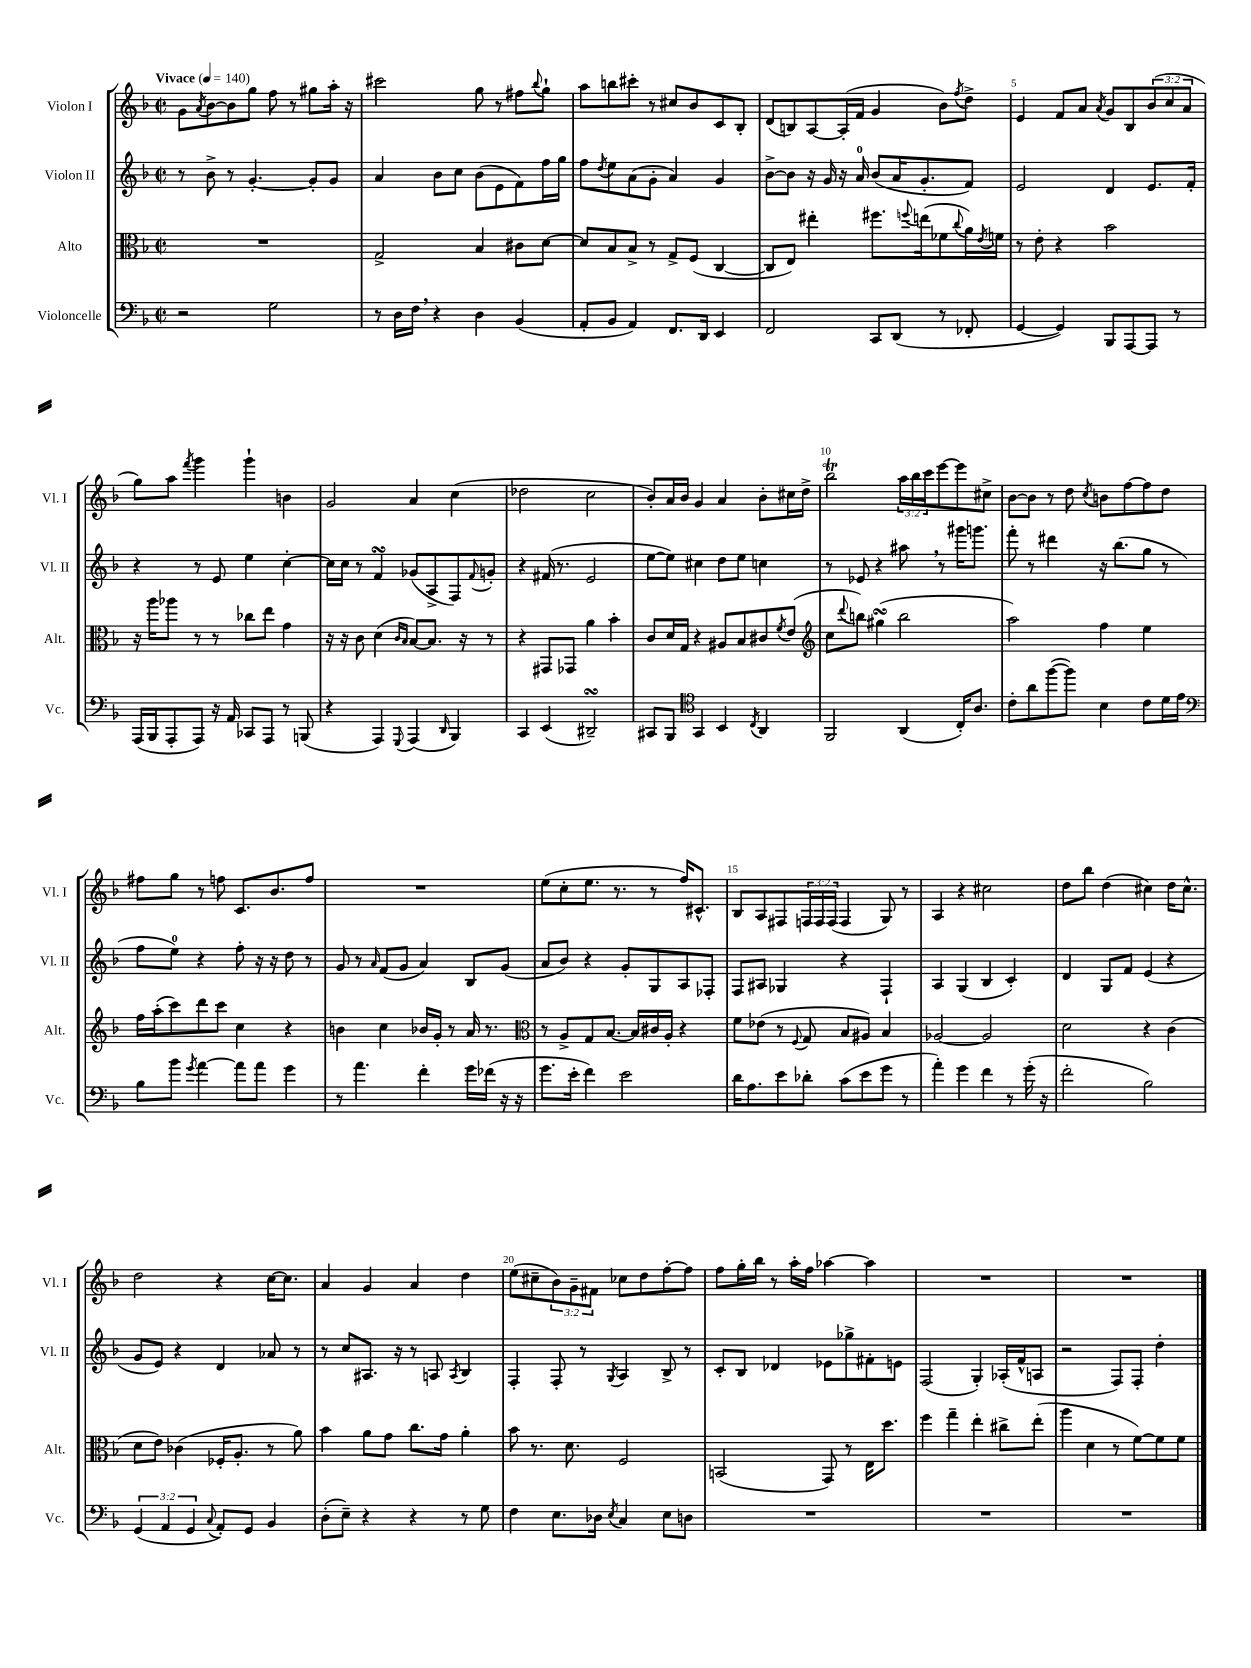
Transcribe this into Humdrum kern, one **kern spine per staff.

**kern	**kern	**kern	**kern
*part4	*part3	*part2	*part1
*staff4	*staff3	*staff2	*staff1
*I"Violoncelle	*I"Alto	*I"Violon II	*I"Violon I
*I'Vc.	*I'Alt.	*I'Vl. II	*I'Vl. I
*clefF4	*clefC3	*clefG2	*clefG2
*k[b-]	*k[b-]	*k[b-]	*k[b-]
*M2/2	*M2/2	*M2/2	*M2/2
*met(c|)	*met(c|)	*met(c|)	*met(c|)
*MM140	*MM140	*MM140	*MM140
=1	=1	=1	=1
!	!	!	!LO:TX:a:B:t=Vivace
2r	1r	8r	8g\L
.	.	.	8qa/
.	.	8b-^\	[8b-\
.	.	8r	8b-\]
.	.	[4.g'/	8gg\J
2G\	.	.	8ff\
.	.	.	8r
.	.	8g'/L]	8gg#X\L
.	.	8g/J	16aa'\Jk
.	.	.	16r
=2	=2	=2	=2
8r	2G^/	4a/	2ccc#X\
16D\LL	.	.	.
16F,\JJ	.	.	.
4r	.	8b-\L	.
.	.	8cc\J	.
4D\	4B-/	(8b-\L	8gg\
.	.	8e\	8r
(4BB-/	8c#X\L	8f\)	8ff#X\L
.	.	.	8qqbb-/
.	[8d\J	16ff\L	8gg`\J
.	.	16gg\JJ	.
=3	=3	=3	=3
8AA'/L	8d/L]	8ff\L	8aa\L
.	.	8qdd/	.
8BB-/J	8B-/	8ee\	8bbn\
4AA/)	8B-^/J	(8a\	8ccc#X'\J
.	8r	8g'\J	8r
8.FF/L	8G^/L	4a/)	8cc#X/L
.	(8F/J	.	8b-/
16DD/Jk	.	.	.
4EE/	[4C/	4g/	8c/
.	.	.	8B-'/J
=4	=4	=4	=4
2FF/	8C/L]	[8b-^\L	(8d/L
.	8E/J)	8b-\J]	8Bn/)
.	4ee#X'\	16r	[8A/
.	.	16g/	.
.	.	16r	(16A'/L]
.	.	16a/	16f/JJ
8CC/L	8.ff#X\L	(8b-/L	4g/
(8DD/J	.	16a/K	.
.	8qqffn/	.	.
.	(16een\k	8.g'/	.
8r	8f-X\	.	8b-\L)
.	8qqcc/	.	8qff/
8FF-X'/	16a\L)	8f/J)	8dd^\J
.	8qe/	.	.
.	16fn\JJ	.	.
=5	=5	=5	=5
[4GG/	8r	2e/	4e/
.	8e'\	.	.
4GG/])	4r	.	8f/L
.	.	.	8a/J
.	.	.	8qa/
8BBB-/L	2b-\	4d/	8g/L
[8AAA/	.	.	8B-/
8AAA/J]	.	8.e/L	(12b-/
.	.	.	12cc/
8r	.	.	.
.	.	.	12a/J
.	.	16f'/Jk	.
!!LO:LB:g=z
=6	=6	=6	=6
(16AAA/LL	16r	4r	8gg\L)
16BBB-/J	16aa\KL	.	.
8AAA'/	8aa-X\J	.	8aa\J
.	.	.	8qfff/
8AAA/J)	8r	8r	4ggg\
16r	8r	8e/	.
16AA/	.	.	.
8CC-X/L	8cc-X\L	4ee\	4ggg`\
8AAA/J	8ee\J	.	.
8r	4g\	[4cc'\	4bn\
(8BBBn/	.	.	.
=7	=7	=7	=7
4r	16r	16cc\LL]	2g/
.	16r	16cc\JJ	.
.	8c\	8r	.
4AAA/)	(4d\	4fsSSs/	.
.	16qqc/LL	.	.
8qqGGG/	16qqB-/JJ	.	.
(4AAA/	[8B-/L)	(8g-X/L	4a/
.	8.B-/J]	8A^/	.
16qqDD/	.	.	.
4BBB-/)	.	8F/)	(4cc\
.	16r	.	.
.	.	8qqf/	.
.	8r	8gn'/J	.
=8	=8	=8	=8
4CC/	4r	4r	2dd-X\
(4EE/	8GG#X/L	(16f#X/	.
.	.	8.r	.
.	8GG-X/J	.	.
2DD#XsSsS~/)	4a\	2e/	2cc\
.	4b-'\	.	.
=9	=9	=9	=9
8CC#X/L	8c/L	[8ee\L	8b-'/L)
8BBB-/J	16d/L	8ee\J])	16a/L
.	16G/JJ	.	16b-/JJ
*clefC4	*	*	*
4GG/	4r	4cc#X\	4g/
4BB-/	8A#X/L	8dd\L	4a/
.	8B-/	8ee\J	.
8qC/	.	.	.
4AA/	8c#X/	4ccn\	8b-'\L
.	8qf/	.	.
.	(8e/J	.	16cc#X\L
.	.	.	16dd^\JJ
=10	=10	=10	=10
*	*clefG2	*	*
2FF/	8cc\L	8r	2bb-T\
.	8qqddd/	.	.
.	8bbn\J)	8e-X/	.
.	(4gg#XsSsS\	4r	.
(4AA/	2bb\	8aa#X,\	24aa\LL
.	.	.	24bb-\
.	.	.	24ccc\J
.	.	8r	[8eee\
16C'/KL)	.	16ggg#X\KL	8eee\]
8.A/J	.	8.gggn\J	.
.	.	.	8cc#X^\J
=11	=11	=11	=11
8c'\L	2aa\)	8fff'\	[8b-\L
8a\	.	8r	8b-\J]
([8ff\	.	4ddd#X\	8r
8ff\J])	.	.	8dd\
.	.	.	8qcc/
4B-\	4ff\	16r	8bn\L
.	.	(8.bb-\L	.
.	.	.	[8ff\
8c\L	4ee\	8gg\J	8ff\]
16d\L	.	8r	8dd\J
16e\JJ	.	.	.
!!LO:LB:g=z
=12	=12	=12	=12
*clefF4	*	*	*
8B-\L	16ff\LL	8ff\L	8ff#X\L
.	(16aa'\J	.	.
8b-\J	8ccc\)	8ee\J)	8gg\J
8qg/	.	.	.
[4a\	8ddd\	4r	8r
.	8ccc\J	.	8ffn\
8a\L]	4cc\	8ff'\	8.c/L
8a\J	.	16r	.
.	.	16r	8.b-/
4g\	4r	8dd\	.
.	.	8r	8ff/J
=13	=13	=13	=13
8r	4bn\	8g/	1r
4.a\	.	8r	.
.	.	16qqa/	.
.	4cc\	(8f/L	.
.	.	8g/J	.
4f'\	16b-X/LL	4a/)	.
.	16g'/JJ	.	.
.	8r	.	.
16g\LL	16a/	8B-/L	.
(16f-X\JJ	8.r	.	.
16r	.	(8g/J	.
16r	.	.	.
=14	=14	=14	=14
*	*clefC3	*	*
8.g\L	8r	8a/L	(8ee\L
.	8A^/L	8b-/J)	8cc'\
16e'\Jk	.	.	.
4f\)	8G/	4r	8.ee\J
.	[8.B-/J	.	.
.	.	.	8.r
2e\	.	8g'/L	.
.	16B-/LL]	.	.
.	16c#X/	8G/	8r
.	16A'/JJ	.	.
.	4r	8A/	16ff/KL)
.	.	.	8.c#X^^/J
.	.	8F-X'/J	.
=15	=15	=15	=15
16d\KL	8f\L	8F/L	8B-/L
8.A\	.	.	.
.	(8e-X\J	8A#X/J	8A/
8e\	8r	4G-X/	8F#X/
.	8qqF/	.	.
8d-X'\J	8G/	.	24Fn/L
.	.	.	24F/
.	.	.	(24F/JJ
(8c\L	8B-/L	4r	4F/
8e\	8A#X/J)	.	.
8g\J	4B-/	4F`/	8G/)
8r	.	.	8r
=16	=16	=16	=16
4a'\)	[2A-X/	4A/	4A/
4g\	.	(4G/	4r
4f\	2A-/]	4B-/	2cc#X\
8r	.	4c'/)	.
(16g'\	.	.	.
16r	.	.	.
=17	=17	=17	=17
2f'\	2d\	4d/	8dd\L
.	.	.	8bb-\J
.	.	8G/L	(4dd\
.	.	8f/J	.
2B-\)	4r	(4e/	4cc#X\)
.	(4c\	4r	16dd\KL
.	.	.	8.cc#^^\J
!!LO:LB:g=z
=18	=18	=18	=18
(6GG/	8d\L	8g/L	2dd\
.	8e\J)	8e/J)	.
6AA/	.	.	.
.	(4c-X\	4r	.
6GG/	.	.	.
8qqC/	.	.	.
8AA'/L)	16F-X'/KL	4d/	4r
.	8.A'/J	.	.
8GG/J	.	.	.
4BB-/	8r	8a-X/	[16cc\KL
.	.	.	8.cc\J]
.	8a\)	8r	.
=19	=19	=19	=19
(8D'\L	4b-\	8r	4a/
8E~\J)	.	8cc/L	.
4r	8a\L	8.A#X/J	4g/
.	8g\J	.	.
.	.	16r	.
4r	8.cc\L	8r	4a/
.	.	8An/	.
.	16g\Jk	.	.
.	.	8qA/	.
8r	4a'\	4B-/	4dd\
8G\	.	.	.
=20	=20	=20	=20
4F\	8b-\	4F'/	(8ee\L
.	8.r	.	8cc#X~\
8.E\L	.	8F'/	12b-\)
.	8.d\	.	.
.	.	.	12g~\
.	.	8r	.
.	.	.	12f#X\J
16D-X\Jk	.	.	.
8qE/	.	8qG/	.
4C/	2F/	4A/	8cc-X\L
.	.	.	8dd\
8E\L	.	8B-^/	[8ff'\
8Dn\J	.	8r	8ff\J]
=21	=21	=21	=21
1r	(2BBn/	8c'/L	8ff\L
.	.	8B-/J	16gg'\L
.	.	.	16bb-\JJ
.	.	4d-X/	8r
.	.	.	16aa'\LL
.	.	.	16ff\JJ
.	8GG/)	8e-X\L	[4aa-X\
.	8r	8gg-X^\	.
.	16E\KL	8f#X'\	4aa-\]
.	8.dd\J	.	.
.	.	8en\J	.
=22	=22	=22	=22
1r	4ff\	(2F/	1r
.	4gg~\	.	.
.	4ee'\	4G'/)	.
.	8cc#X^\L	(16A-X'/LL	.
.	.	16f^^/J	.
.	(8ee'\J	8An/J	.
=23	=23	=23	=23
1r	4aa\	2r	1r
.	4d\	.	.
.	8r	8F/L)	.
.	[8f\L)	8F'/J	.
.	8f\]	4dd'\	.
.	8f\J	.	.
==	==	==	==
*-	*-	*-	*-
